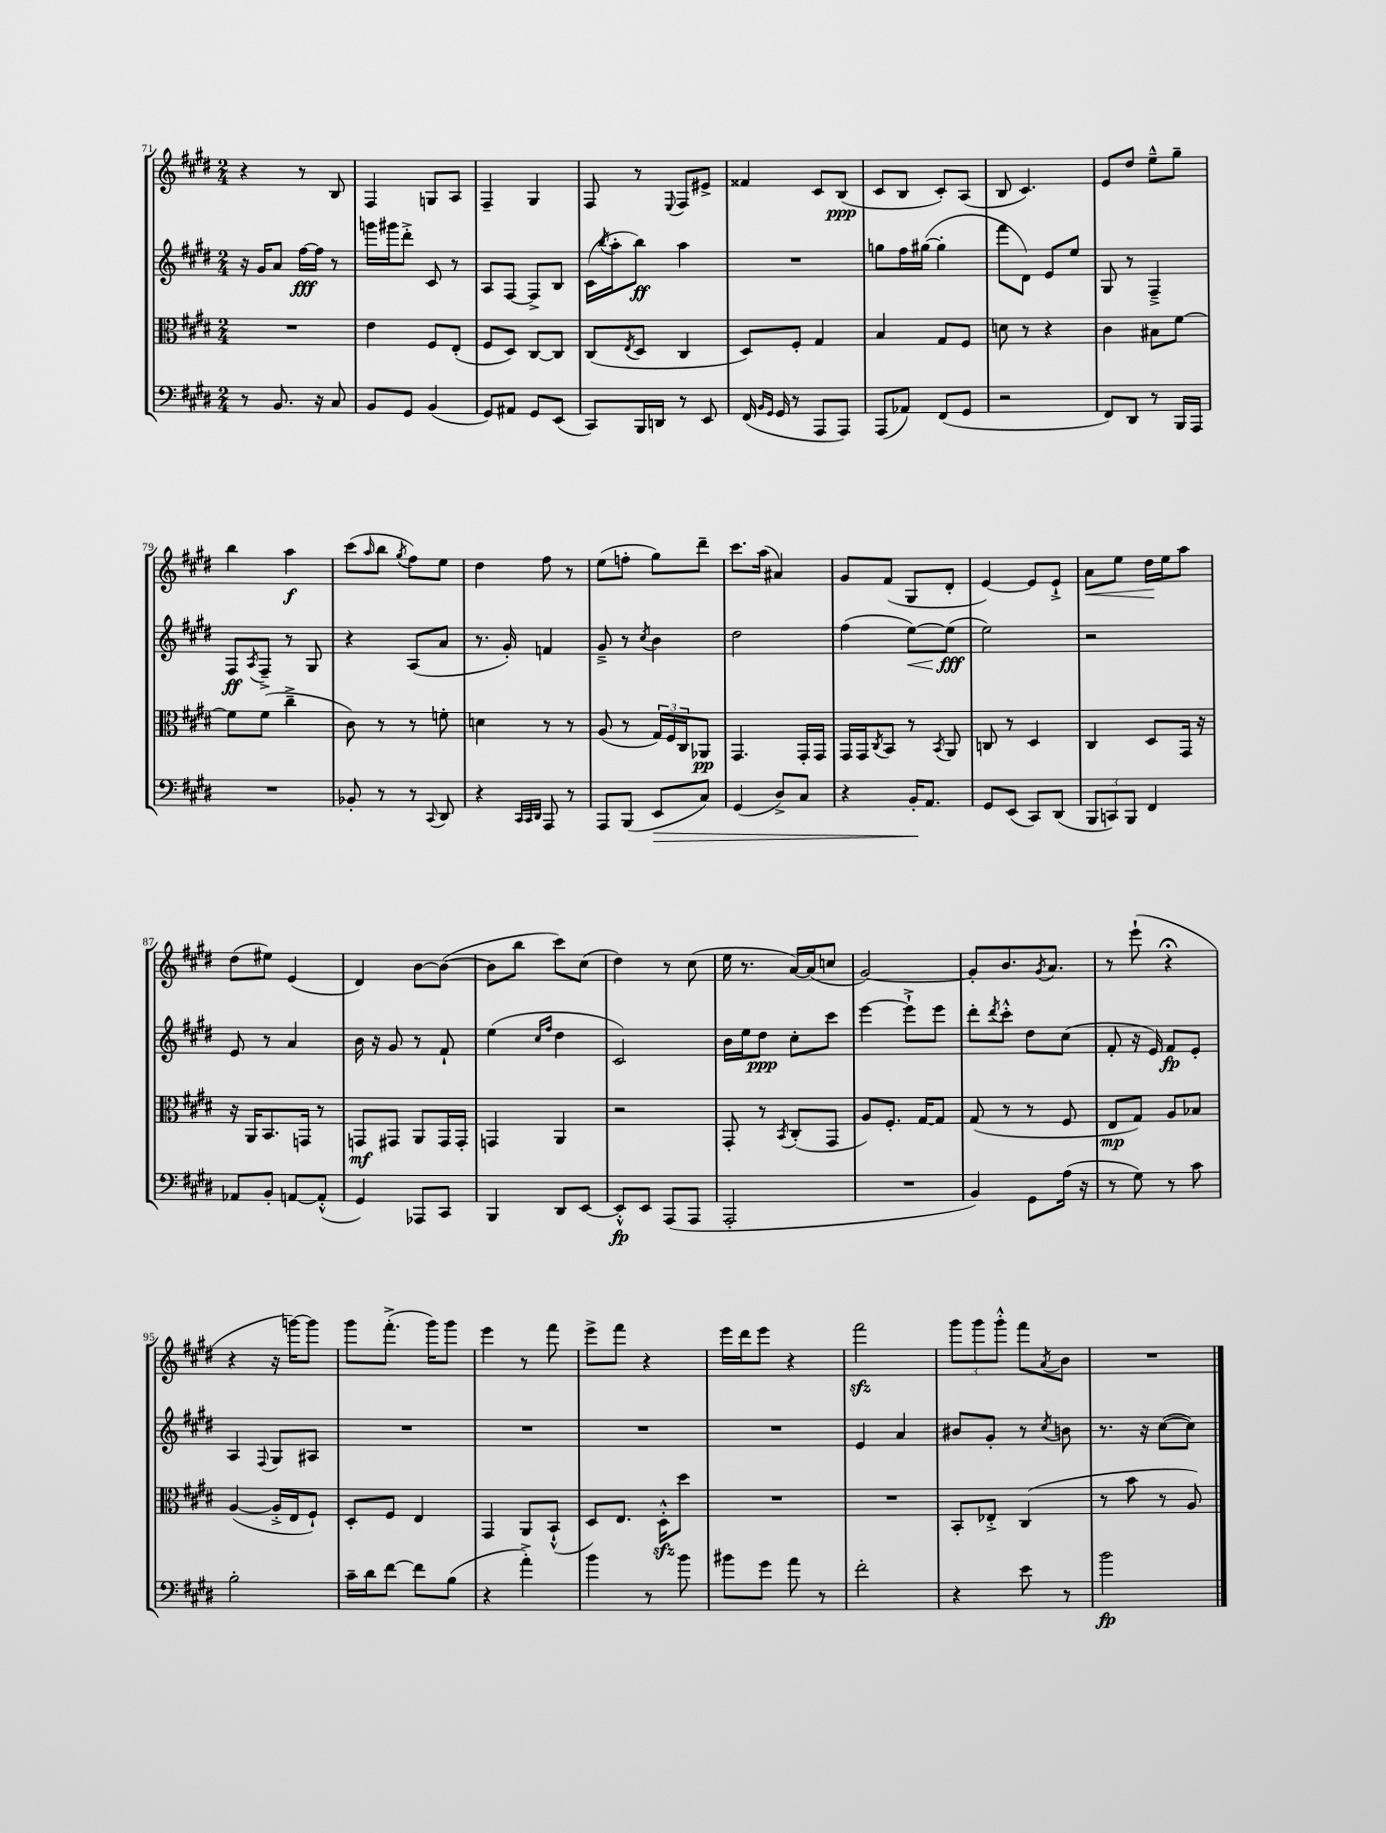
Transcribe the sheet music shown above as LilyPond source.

<<
\new StaffGroup <<
\new Staff = "s0" {
    \clef treble \key e \major \numericTimeSignature \time 2/4
    r4 r8 b8 |
    fis4 g8 a8 |
    fis4-- gis4 |
    fis8 r8 \appoggiatura { e8 } fis8 eis'8-> |
    fisis'4 cis'8 b8\ppp( |
    cis'8 b8 cis'8-.) a8( |
    b8 cis'4.) |
    e'8 dis''8 e''8---^ gis''8-- |
    b''4 a''4\f |
    cis'''8( \grace { a''16 } b''8 \acciaccatura { gis''8 } fis''8) e''8 |
    dis''4 fis''8 r8 |
    e''8( f''8-. gis''8) dis'''8-- |
    cis'''8. a''16( ais'4) |
    gis'8 fis'8( gis8 dis'8-. |
    e'4~) e'8 e'8-!-> |
    a'8\< e''8 dis''16\! e''16 a''8 |
    dis''8( eis''8) e'4( |
    dis'4) b'8~ b'8~( |
    b'8 b''8 cis'''8) cis''8( |
    dis''4) r8 cis''8( |
    e''16 r8. a'16~) a'16( c''8 |
    gis'2~) |
    gis'8-. b'8. \acciaccatura { gis'8 } a'8. |
    r8 e'''8-!( r4\fermata |
    r4 r16 g'''16~) g'''8 |
    gis'''8 fis'''8.-.->( gis'''16) gis'''8 |
    e'''4 r8 fis'''8 |
    e'''8-> fis'''8 r4 |
    e'''16 dis'''16 e'''8 r4 |
    fis'''2\sfz |
    \tuplet 3/2 { gis'''8 gis'''8 gis'''8-.-^ } fis'''8 \acciaccatura { a'8 } b'8 |
    R2 \bar "|." |
}
\new Staff = "s1" {
    \clef treble \key e \major \numericTimeSignature \time 2/4
    r16 gis'16 a'8 fis''16~\fff fis''16 r8 |
    g'''16 gis'''16 dis'''8-.-> cis'8 r8 |
    a8 fis8~ fis8-> b8 |
    cis'16( \acciaccatura { b''8 } a''16-. b''8\ff) a''4 |
    R2 |
    g''8 fis''16 gis''16~( gis''4-. |
    fis'''8 dis'8) e'8 e''8 |
    gis8 r8 fis4---> |
    fis8\ff \acciaccatura { a8 } fis8---> r8 gis8 |
    r4 a8( a'8 |
    r8. gis'16-.) f'4 |
    gis'8---> r8 \acciaccatura { cis''8 } b'4 |
    dis''2 |
    fis''4( e''8~\<) e''8\fff\!( |
    e''2) |
    r2 |
    e'8 r8 a'4 |
    b'16 r16 gis'8 r8 fis'8-! |
    e''4( \grace { cis''16 fis''16 } dis''4 |
    cis'2) |
    b'16 e''16 dis''8\ppp cis''8-. cis'''8 |
    e'''4~ e'''8-!-> e'''8 |
    dis'''8-. \acciaccatura { dis'''8 } cis'''8-.-^ dis''8 cis''8( |
    fis'8-. r16 e'16) fis'8\fp e'8-. |
    a4 \appoggiatura { fis8 } gis8 ais8 |
    R2 |
    R2 |
    R2 |
    R2 |
    e'4 a'4 |
    bis'8 gis'8-. r8 \acciaccatura { cis''8 } b'8 |
    r8. r16 cis''8~( cis''8) \bar "|." |
}
\new Staff = "s2" {
    \clef alto \key e \major \numericTimeSignature \time 2/4
    R2 |
    e'4 fis8 e8-.( |
    fis8 dis8) cis8~ cis8 |
    cis8( \acciaccatura { e8 } dis8 cis4 |
    dis8) fis8-. gis4 |
    b4 gis8 fis8 |
    d'8 r8 r4 |
    cis'4 bis8 fis'8~ |
    fis'8 fis'8( cis''4---> |
    cis'8) r8 r8 f'8-. |
    d'4 r8 r8 |
    a8( r8 \tuplet 3/2 { gis16) fis16 cis16 } aes,8\pp |
    gis,4. gis,16-. gis,16 |
    gis,16 gis,16 \acciaccatura { cis8 } b,8 r8 \acciaccatura { b,8 } a,8 |
    c8 r8 dis4 |
    cis4 dis8 gis,16 r16 |
    r16 a,16 b,8. g,16 r8 |
    g,8\mf gis,8 a,8 gis,16 gis,16-. |
    g,4 a,4 |
    r2 |
    gis,8-. r8 \acciaccatura { b,8 } cis8-.( gis,8 |
    a8) fis8.-. gis16~ gis8 |
    gis8( r8 r8 fis8 |
    e8\mp gis8) a8 bes8 |
    a4~( a16-.-> e16 fis8-!) |
    dis8-. fis8 e4 |
    gis,4 a,8 b,8-!-^( |
    dis8) e8. dis16-.-^\sfz dis''8 |
    R2 |
    R2 |
    b,8-. ees8-.-> cis4( |
    r8 b'8 r8 a8) \bar "|." |
}
\new Staff = "s3" {
    \clef bass \key e \major \numericTimeSignature \time 2/4
    r8 b,8. r16 cis8 |
    b,8 gis,8 b,4( |
    gis,8) ais,8 gis,8 e,8( |
    cis,8) b,,16 d,16 r8 e,8 |
    fis,16( \grace { b,16 gis,16 } gis,16 r8 a,,8 a,,8) |
    a,,8( aes,8) fis,8( gis,8 |
    r2 |
    fis,8) dis,8 r8 b,,16 a,,16 |
    R2 |
    bes,8-. r8 r8 \appoggiatura { cis,8 } dis,8 |
    r4 \grace { cis,32 cis,32 dis,32 } a,,8 r8 |
    a,,8 b,,8( e,8\> cis8) |
    gis,4( dis8->) cis8 |
    r4 b,16-.\! a,8. |
    gis,8 e,8( cis,8) dis,8( |
    \tuplet 3/2 { b,,8 c,8) b,,8 } fis,4 |
    aes,8 b,8-. a,8~ a,8-.-^( |
    gis,4) aes,,8 cis,8 |
    b,,4 dis,8 e,8~ |
    e,8-.-^\fp e,8 a,,8( a,,8 |
    a,,2-. |
    R2 |
    b,4) gis,8 a16( r16 |
    r8 gis8) r8 cis'8 |
    b2-. |
    cis'16-- dis'16 fis'8~ fis'8 b8( |
    r4 a'4-.->) |
    b'4 r8 b'8 |
    bis'8 gis'8 a'8 r8 |
    fis'2-. |
    r4 e'8 r8 |
    b'2\fp \bar "|." |
}
>>
>>
\layout { \context { \Score currentBarNumber = #71 } }
